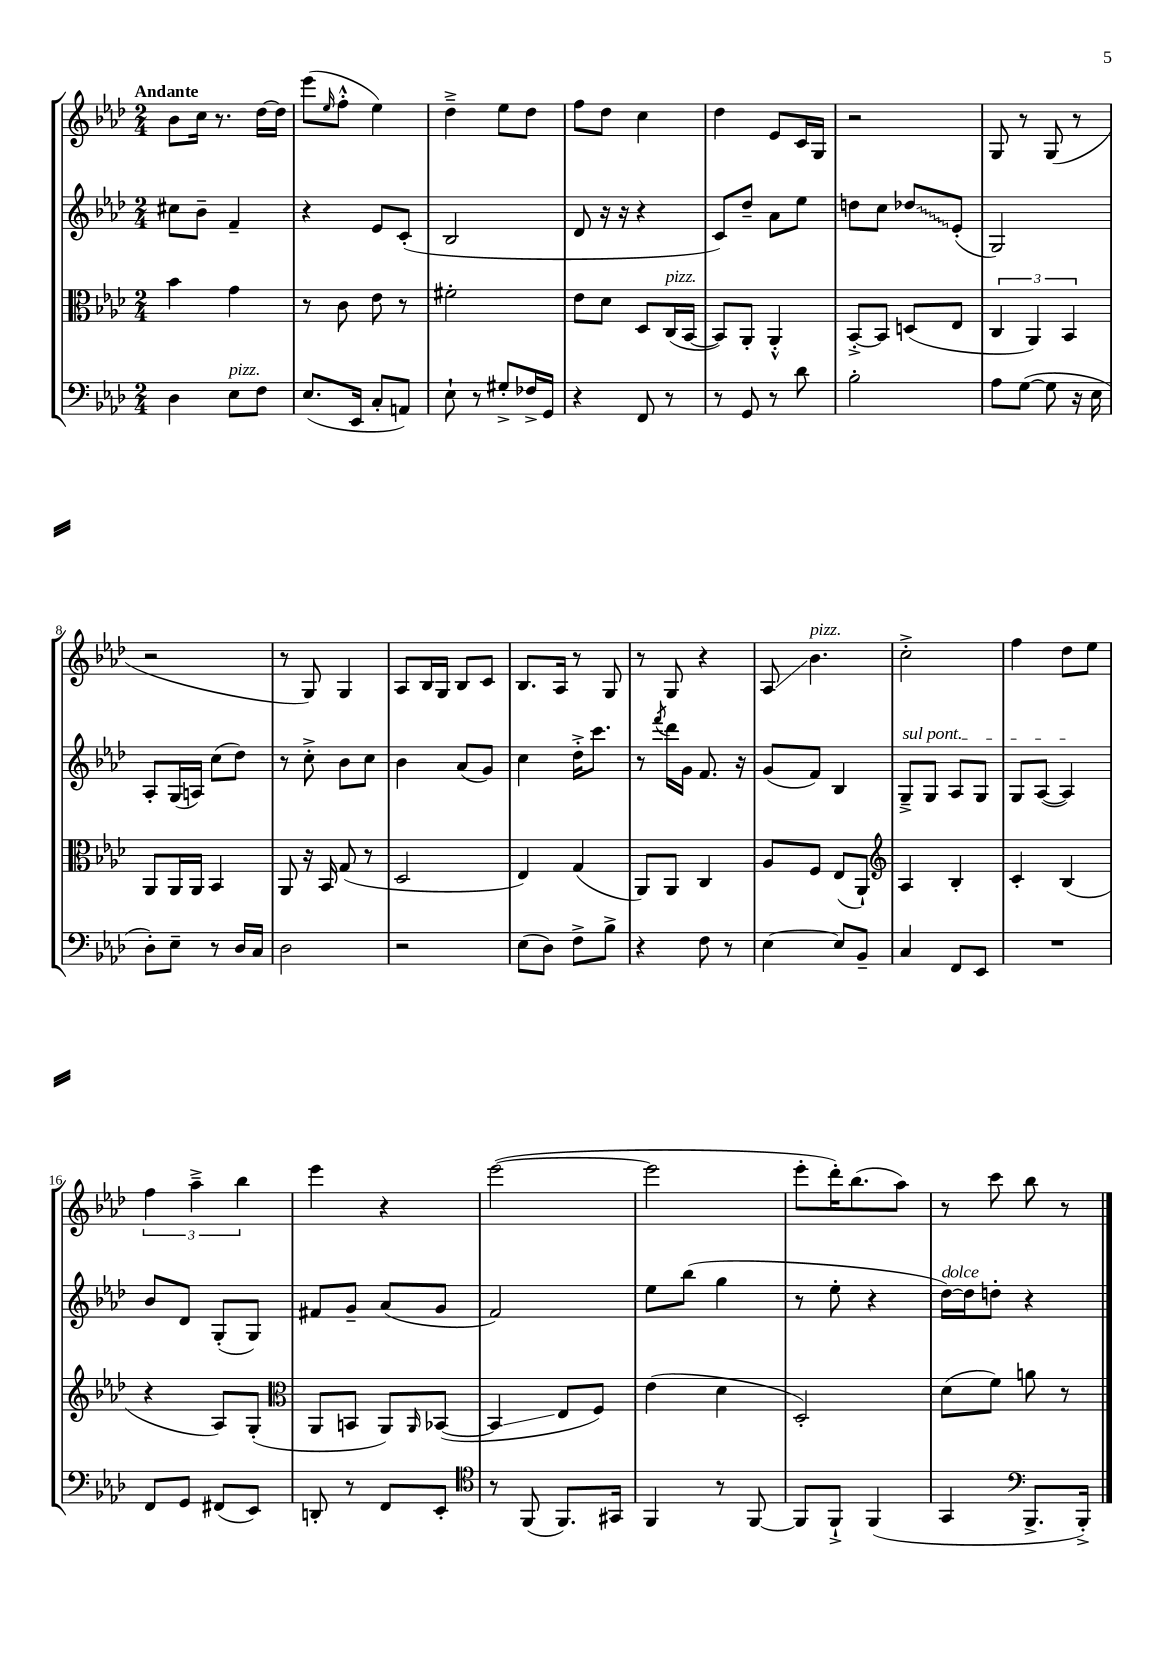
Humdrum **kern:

**kern	**kern	**kern	**kern
*staff4	*staff3	*staff2	*staff1
*clefF4	*clefC3	*clefG2	*clefG2
*k[b-e-a-d-]	*k[b-e-a-d-]	*k[b-e-a-d-]	*k[b-e-a-d-]
*M2/4	*M2/4	*M2/4	*M2/4
4D-	4b-	8cc#	8b-
.	.	8b-~	16cc
.	.	.	8.r
8E-	4g	4f~	.
8F	.	.	[16dd-
.	.	.	16dd-]
=	=	=	=
(8.E-	8r	4r	(8eee-
.	.	.	16qqee-
.	8c	.	8ff'^^
16EE-	.	.	.
8C'	8e-	8e-	4ee-)
8AA)	8r	(8c'	.
=	=	=	=
8E-`	2f#'	2B-	4dd-~^
8r	.	.	.
8G#'^	.	.	8ee-
16F-^	.	.	8dd-
16GG	.	.	.
=	=	=	=
4r	8e-	8d-	8ff
.	8d-	16r	8dd-
.	.	16r	.
8FF	8D-	4r	4cc
8r	(16C	.	.
.	[16BB-	.	.
=	=	=	=
8r	8BB-])	8c)	4dd-
8GG	8AA-'	8dd-~	.
8r	4AA-'^^	8a-	8e-
8d-	.	8ee-	16c
.	.	.	16G
=	=	=	=
2B-'	[8BB-'^	8dd	2r
.	8BB-]	8cc	.
.	(8D	8dd-	.
.	8E-	(8e-'	.
=	=	=	=
8A-	6C	2G)	8G
([8G	.	.	8r
.	6AA-)	.	.
8G]	.	.	(8G
.	6BB-	.	.
16r	.	.	8r
16E-	.	.	.
=	=	=	=
8D-')	8AA-	8A-'	2r
8E-~	16AA-	(16G	.
.	16AA-	16A)	.
8r	4BB-	(8cc	.
16D-	.	8dd-)	.
16C	.	.	.
=	=	=	=
2D-	8AA-	8r	8r
.	16r	8cc'^	8G)
.	16BB-	.	.
.	(8G	8b-	4G
.	8r	8cc	.
=	=	=	=
2r	2D-	4b-	8A-
.	.	.	16B-
.	.	.	16G
.	.	(8a-	8B-
.	.	8g)	8c
=	=	=	=
(8E-	4E-)	4cc	8.B-
8D-)	.	.	.
.	.	.	16A-
8F^	(4G	16dd-'^	8r
.	.	8.ccc	.
8B-^	.	.	8G
=	=	=	=
4r	8AA-)	8r	8r
.	.	8qfff	.
.	8AA-	16ddd-	8G
.	.	16g	.
8F	4C	8.f	4r
8r	.	.	.
.	.	16r	.
=	=	=	=
[4E-	8A-	(8g	8A-
.	8F	8f)	4.b-
8E-]	(8E-	4B-	.
8BB-~	8AA-`)	.	.
=	=	=	=
*	*clefG2	*	*
4C	4A-	8G~^	2cc'^
.	.	8G	.
8FF	4B-'	8A-	.
8EE-	.	8G	.
=	=	=	=
2r	4c'	8G	4ff
.	.	([8A-	.
.	(4B-	4A-])	8dd-
.	.	.	8ee-
=	=	=	=
8FF	4r	8b-	6ff
8GG	.	8d-	.
.	.	.	6aa-~^
(8FF#	8A-)	(8G'	.
.	.	.	6bb-
8EE-)	(8G'	8G)	.
=	=	=	=
*	*clefC3	*	*
8DD'	8AA-	8f#	4eee-
8r	8BB	8g~	.
8FF	8AA-)	(8a-	4r
.	16qqAA-	.	.
8EE-'	([8BB-	8g	.
=	=	=	=
*clefC4	*	*	*
8r	4BB-]	2f)	([2eee-
(8FF	.	.	.
8.FF)	8E-	.	.
.	8F)	.	.
16GG#	.	.	.
=	=	=	=
4FF	(4e-	8ee-	2eee-]
.	.	(8bb-	.
8r	4d-	4gg	.
[8FF	.	.	.
=	=	=	=
8FF]	2D-')	8r	8eee-'
8FF`^	.	8ee-'	16ddd-')
.	.	.	(8.bb-
(4FF	.	4r	.
.	.	.	8aa-)
=	=	=	=
4GG	(8d-	[16dd-)	8r
.	.	16dd-]	.
.	8f)	8dd'	8ccc
*clefF4	*	*	*
8.BBB-^	8a	4r	8bb-
.	8r	.	8r
16BBB-'^)	.	.	.
==	==	==	==
*-	*-	*-	*-
